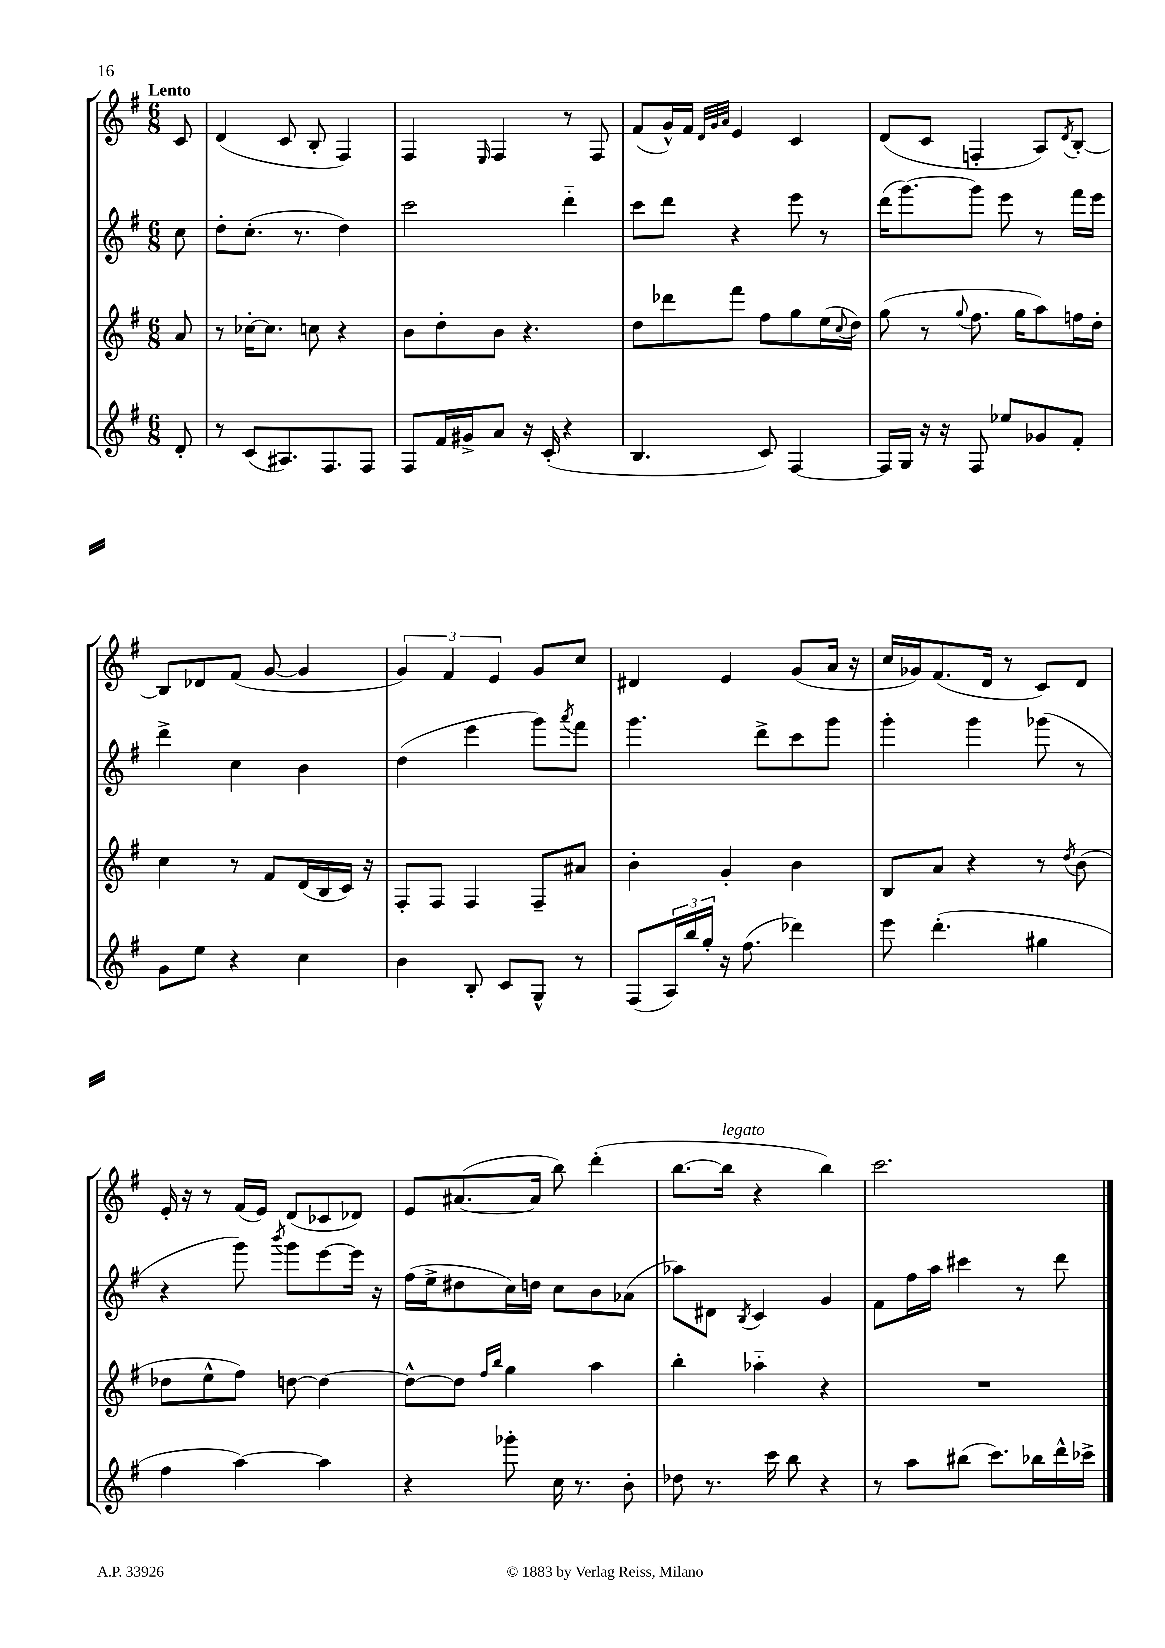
<<
\new StaffGroup <<
\new Staff = "s0" {
    \clef treble \key g \major \numericTimeSignature \time 6/8 \partial 8 \tempo "Lento"
    c'8 |
    d'4( c'8 b8-. fis4) |
    fis4 \grace { e16 } fis4 r8 fis8 |
    fis'8( g'16-^) fis'16 \grace { d'32 g'32 a'32 } e'4 c'4 |
    d'8( c'8 f4-. a8) \acciaccatura { d'8 } b8~-. |
    b8 des'8 fis'8( g'8~ g'4 |
    \tuplet 3/2 { g'4) fis'4 e'4 } g'8 c''8 |
    dis'4 e'4 g'8( a'16 r16 |
    c''16 ges'16) fis'8.( d'16 r8 c'8) d'8 |
    e'16-. r16 r8 fis'16( e'16) d'8( ces'8 des'8) |
    e'8 ais'8.~( ais'16 b''8) d'''4-.( |
    b''8.~ b''16^\markup { \italic "legato" } r4 b''4) |
    c'''2. \bar "|." |
}
\new Staff = "s1" {
    \clef treble \key g \major \numericTimeSignature \time 6/8 \partial 8
    c''8 |
    d''8-. c''8.-.( r8. d''4) |
    c'''2 d'''4-_ |
    c'''8 d'''8 r4 e'''8 r8 |
    d'''16( g'''8.~) g'''8 e'''8 r8 fis'''16 e'''16 |
    d'''4-> c''4 b'4 |
    d''4( e'''4 g'''8) \acciaccatura { a'''8 } fis'''8 |
    g'''4. d'''8-> c'''8 g'''8 |
    g'''4-. g'''4 ges'''8( r8 |
    r4 g'''8) \acciaccatura { b'''8 } g'''8 e'''8~ e'''16 r16 |
    fis''16( e''16-> dis''8 c''16) d''16 c''8 b'8 aes'8( |
    aes''8) dis'8 \acciaccatura { b8 } c'4 g'4 |
    fis'8 fis''16 a''16 cis'''4 r8 d'''8 \bar "|." |
}
\new Staff = "s2" {
    \clef treble \key g \major \numericTimeSignature \time 6/8 \partial 8
    a'8 |
    r8 ces''16~-. ces''8. c''8 r4 |
    b'8 d''8-. b'8 r4. |
    d''8 des'''8 fis'''8 fis''8 g''8 e''16( \appoggiatura { c''8 } d''16) |
    g''8( r8 \appoggiatura { g''8 } fis''8. g''16 a''8) f''16 d''16-. |
    c''4 r8 fis'8 d'16( b16 c'16) r16 |
    fis8-. fis8 fis4 fis8-- ais'8 |
    b'4-. g'4-. b'4 |
    b8 a'8 r4 r8 \acciaccatura { d''8 } b'8( |
    des''8 e''8-^ fis''8) d''8~ d''4~ |
    d''8~-^ d''8 \grace { fis''16 b''16 } g''4 a''4 |
    b''4-. aes''4-_ r4 |
    R2. \bar "|." |
}
\new Staff = "s3" {
    \clef treble \key g \major \numericTimeSignature \time 6/8 \partial 8
    d'8-. |
    r8 c'8( ais8.) fis8. fis8 |
    fis8 fis'16 gis'16-> a'8 r16 c'16-.( r4 |
    b4. c'8) fis4~ |
    fis16 g16 r16 r16 fis8 ees''8 ges'8 fis'8-. |
    g'8 e''8 r4 c''4 |
    b'4 b8-. c'8 g8-^ r8 |
    fis8( \tuplet 3/2 { a16) b''16 g''16-. } r16 fis''8.( des'''4) |
    e'''8 d'''4.-.( gis''4 |
    fis''4 a''4~) a''4 |
    r4 ges'''8-. c''16 r8. b'8-. |
    des''8 r8. c'''16 b''8 r4 |
    r8 a''8 bis''8( c'''8.) bes''16 d'''16-^ ces'''16-> \bar "|." |
}
>>
>>
\layout { \context { \Score \remove "Bar_number_engraver" } }
